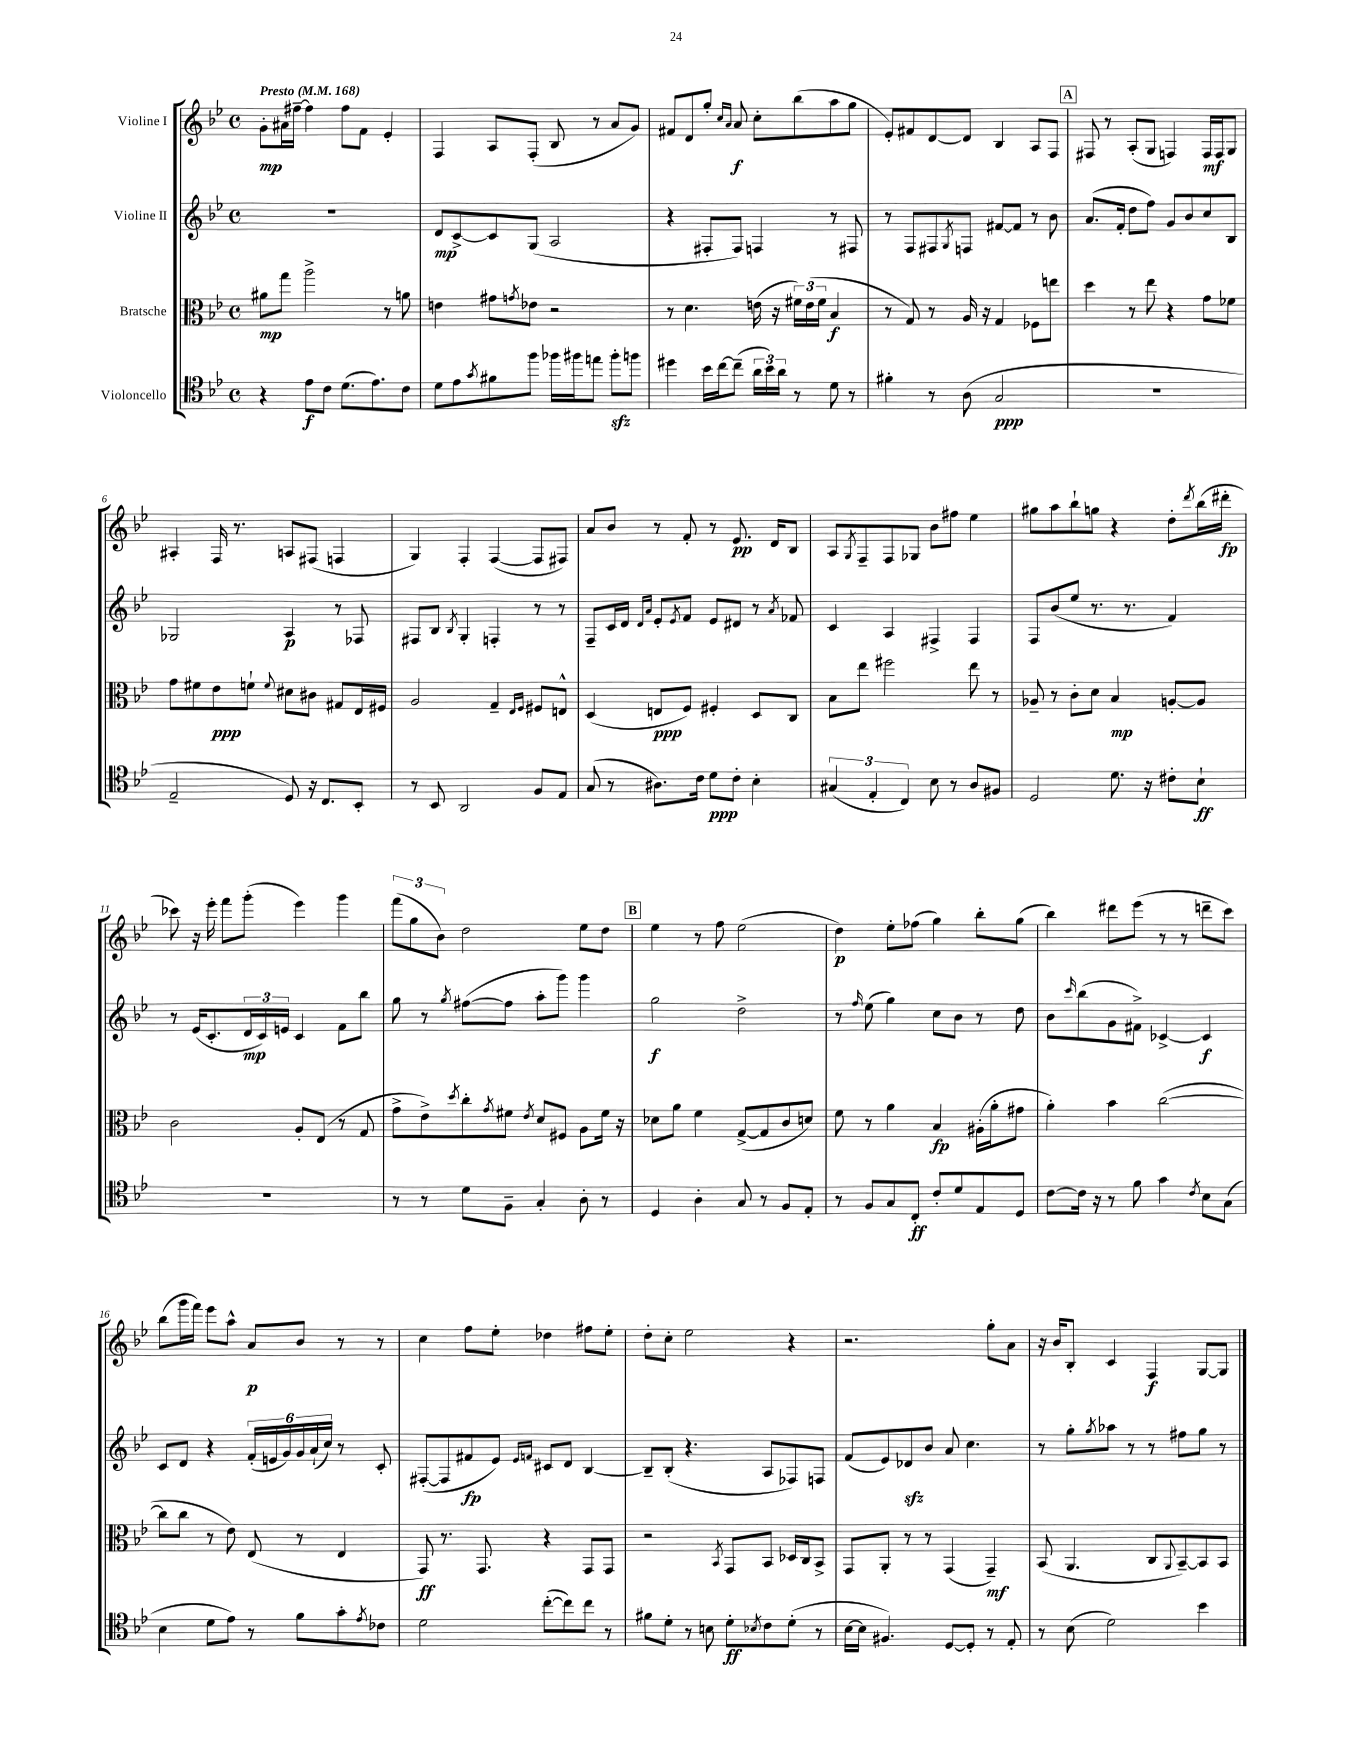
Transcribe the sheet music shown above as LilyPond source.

<<
\new StaffGroup <<
\new Staff = "s0" \with { instrumentName = "Violine I" } {
    \clef treble \key bes \major \defaultTimeSignature \time 4/4 \tempo "Presto" 4 = 168
    g'8-.\mp ais'16 fis''16~-- fis''4 fis''8 f'8 ees'4-. |
    f4 a8 f8-.( bes8 r8 a'8 g'8) |
    fis'8 d'8 g''8-. \grace { c''16 a'16 } a'8\f c''8-. bes''8( a''8 g''8 |
    ees'8-.) fis'8 d'8~ d'8 bes4 a8 f8 |
    \mark \markup { \box "A" } fis8 r8 a8-.( g8 f4) f16\mf f16 g8 |
    ais4-. f16 r8. a8 fis8( f4 |
    g4) f4-. f4~( f8 fis8) |
    a'8 bes'8 r8 f'8-. r8 ees'8.\pp d'16 bes8 |
    a8 \acciaccatura { g8 } f8-- f8 ges8 bes'8 fis''8 ees''4 |
    gis''8 a''8 bes''8-! g''8 r4 d''8-. \acciaccatura { d'''8 } bes''16( dis'''16-.\fp |
    ces'''8) r16 ees'''16-. f'''8 g'''8-.( ees'''4) g'''4 |
    \tuplet 3/2 { f'''8( g''8 bes'8) } d''2 ees''8 d''8 |
    \mark \markup { \box "B" } ees''4 r8 f''8 ees''2( |
    d''4\p) ees''8-. fes''8( g''4) bes''8-. g''8( |
    bes''4) dis'''8 ees'''8( r8 r8 d'''8-- c'''8) |
    bes''8( g'''16 f'''16) ees'''8 a''8-^ a'8\p bes'8 r8 r8 |
    c''4 f''8 ees''8-. des''4 fis''8 ees''8-. |
    d''8-. c''8-. ees''2 r4 |
    r2. g''8-. a'8 |
    r16 bes'16 bes8-. c'4 f4\f g8~ g8 \bar "|." |
}
\new Staff = "s1" \with { instrumentName = "Violine II" } {
    \clef treble \key bes \major \defaultTimeSignature \time 4/4
    R1 |
    d'8\mp c'8~-> c'8 g8( a2 |
    r4 fis8-. fis8) f4 r8 fis8 |
    r8 f8 fis8 \acciaccatura { g8 } f8 fis'8~ fis'8 r8 bes'8 |
    \mark \markup { \box "A" } a'8.( f'16-. d''8 f''8) g'8 bes'8 c''8 bes8 |
    ges2 a4\p r8 fes8 |
    fis8 bes8 \acciaccatura { bes8 } g4-. f4-. r8 r8 |
    f8-- c'16 d'16 \grace { d'16 a'16 } ees'8-. \acciaccatura { ees'8 } f'8 ees'8 dis'8 r8 \acciaccatura { a'8 } fes'8 |
    c'4 a4 fis4-> fis4 |
    f8 bes'8( ees''8 r8. r8. f'4) |
    r8 ees'16( c'8.-. \tuplet 3/2 { d'16\mp c'16) e'16 } c'4 f'8 bes''8 |
    g''8 r8 \acciaccatura { g''8 } fis''8~( fis''8 a''8-. g'''8) g'''4 |
    \mark \markup { \box "B" } g''2\f d''2-> |
    r8 \grace { f''16 } ees''8( g''4) c''8 bes'8 r8 d''8 |
    bes'8 \grace { c'''16 } bes''8( g'8 fis'8->) ces'4~-> ces'4\f |
    c'8 d'8 r4 \tuplet 6/4 { f'16-.( e'16 g'16) g'16 a'16-!( c''16) } r8 c'8-. |
    fis8~-.( fis8 fis'8\fp ees'8) \grace { ees'16 f'16 } cis'8 d'8 bes4~ |
    bes8-- bes8-.( r4. a8 fes8) f8 |
    f'8( ees'8) des'8\sfz bes'8 a'8 c''4. |
    r8 g''8-. \acciaccatura { g''8 } aes''8 r8 r8 fis''8 g''8 r8 \bar "|." |
}
\new Staff = "s2" \with { instrumentName = "Bratsche" } {
    \clef alto \key bes \major \defaultTimeSignature \time 4/4
    ais'8\mp g''8 a''2-> r8 a'8 |
    e'4 gis'8 \acciaccatura { g'8 } ees'8 r2 |
    r8 d'4. e'16( r16 \tuplet 3/2 { fis'16) e'16( fis'16 } bes4\f |
    r8 g8) r8 a16 r16 g4 fes8 e''8 |
    \mark \markup { \box "A" } d''4 r8 ees''8 r4 g'8 fes'8 |
    g'8 fis'8 ees'8\ppp f'8-! \appoggiatura { f'8 } dis'8 cis'8 gis8 ees16 fis16 |
    a2 g4-- \grace { ees16 f16 } fis8 e8-^ |
    d4( e8\ppp f8) fis4-. d8 c8 |
    bes8 ees''8 fis''2 ees''8 r8 |
    aes8-- r8 c'8-. d'8 bes4\mp a8~-. a8 |
    c'2 a8-. ees8( r8 g8 |
    g'8-> ees'8->) \acciaccatura { d''8 } c''8-. \acciaccatura { g'8 } fis'8 \acciaccatura { ees'8 } d'8 fis8 a8 fis'16 r16 |
    \mark \markup { \box "B" } des'8 a'8 f'4 g8~->( g8 c'8 d'8) |
    f'8 r8 a'4 bes4\fp ais16-.( a'16-. gis'8 |
    a'4-.) bes'4 c''2~( |
    c''8 c''8 r8 ees'8) ees8( r8 ees4 |
    g,8\ff) r8. g,8. r4 g,8 g,8 |
    r2 \acciaccatura { bes,8 } g,8 bes,8 des16 c16 bes,8-> |
    g,8 a,8-. r8 r8 g,4( g,4--\mf) |
    bes,8( a,4. c8 \appoggiatura { a,8 } bes,8~--) bes,8 bes,8 \bar "|." |
}
\new Staff = "s3" \with { instrumentName = "Violoncello" } {
    \clef tenor \key bes \major \defaultTimeSignature \time 4/4
    r4 ees'8\f c'8 d'8.( ees'8.) c'8 |
    d'8 ees'8 \acciaccatura { g'8 } fis'8 f''8 fes''16 fis''16 e''8 fis''8-.\sfz f''8 |
    dis''4 bes'16 c''16~ c''8--( \tuplet 3/2 { a'16 bes'16) a'16 } r8 d'8 r8 |
    fis'4-. r8 a8( g2\ppp |
    \mark \markup { \box "A" } R1 |
    ees2-- d8) r16 c8. bes,8-. |
    r8 bes,8 a,2 f8 ees8 |
    g8( r8 ais8.) c'16 d'8\ppp c'8-. bes4-. |
    \tuplet 3/2 { gis4( ees4-. c4) } bes8 r8 a8 fis8 |
    d2 d'8. r16 cis'8-. bes8-!\ff |
    R1 |
    r8 r8 d'8 f8-- g4-. a8-. r8 |
    \mark \markup { \box "B" } d4 a4-. g8 r8 f8 ees8-. |
    r8 f8 g8 c8-.\ff c'8-. d'8 ees8 d8 |
    c'8~ c'16 r16 r8 f'8 g'4 \acciaccatura { c'8 } bes8 g8( |
    bes4 d'8 ees'8) r8 f'8 g'8-. \acciaccatura { ees'8 } ces'8 |
    d'2 c''8~-.( c''8) c''8 r8 |
    fis'8 d'8-. r8 b8 d'8-.\ff \acciaccatura { bes8 } c'8 d'8-.( r8 |
    bes16~ bes16 fis4.) d8~ d8-. r8 ees8-. |
    r8 bes8( d'2) bes'4 \bar "|." |
}
>>
>>
